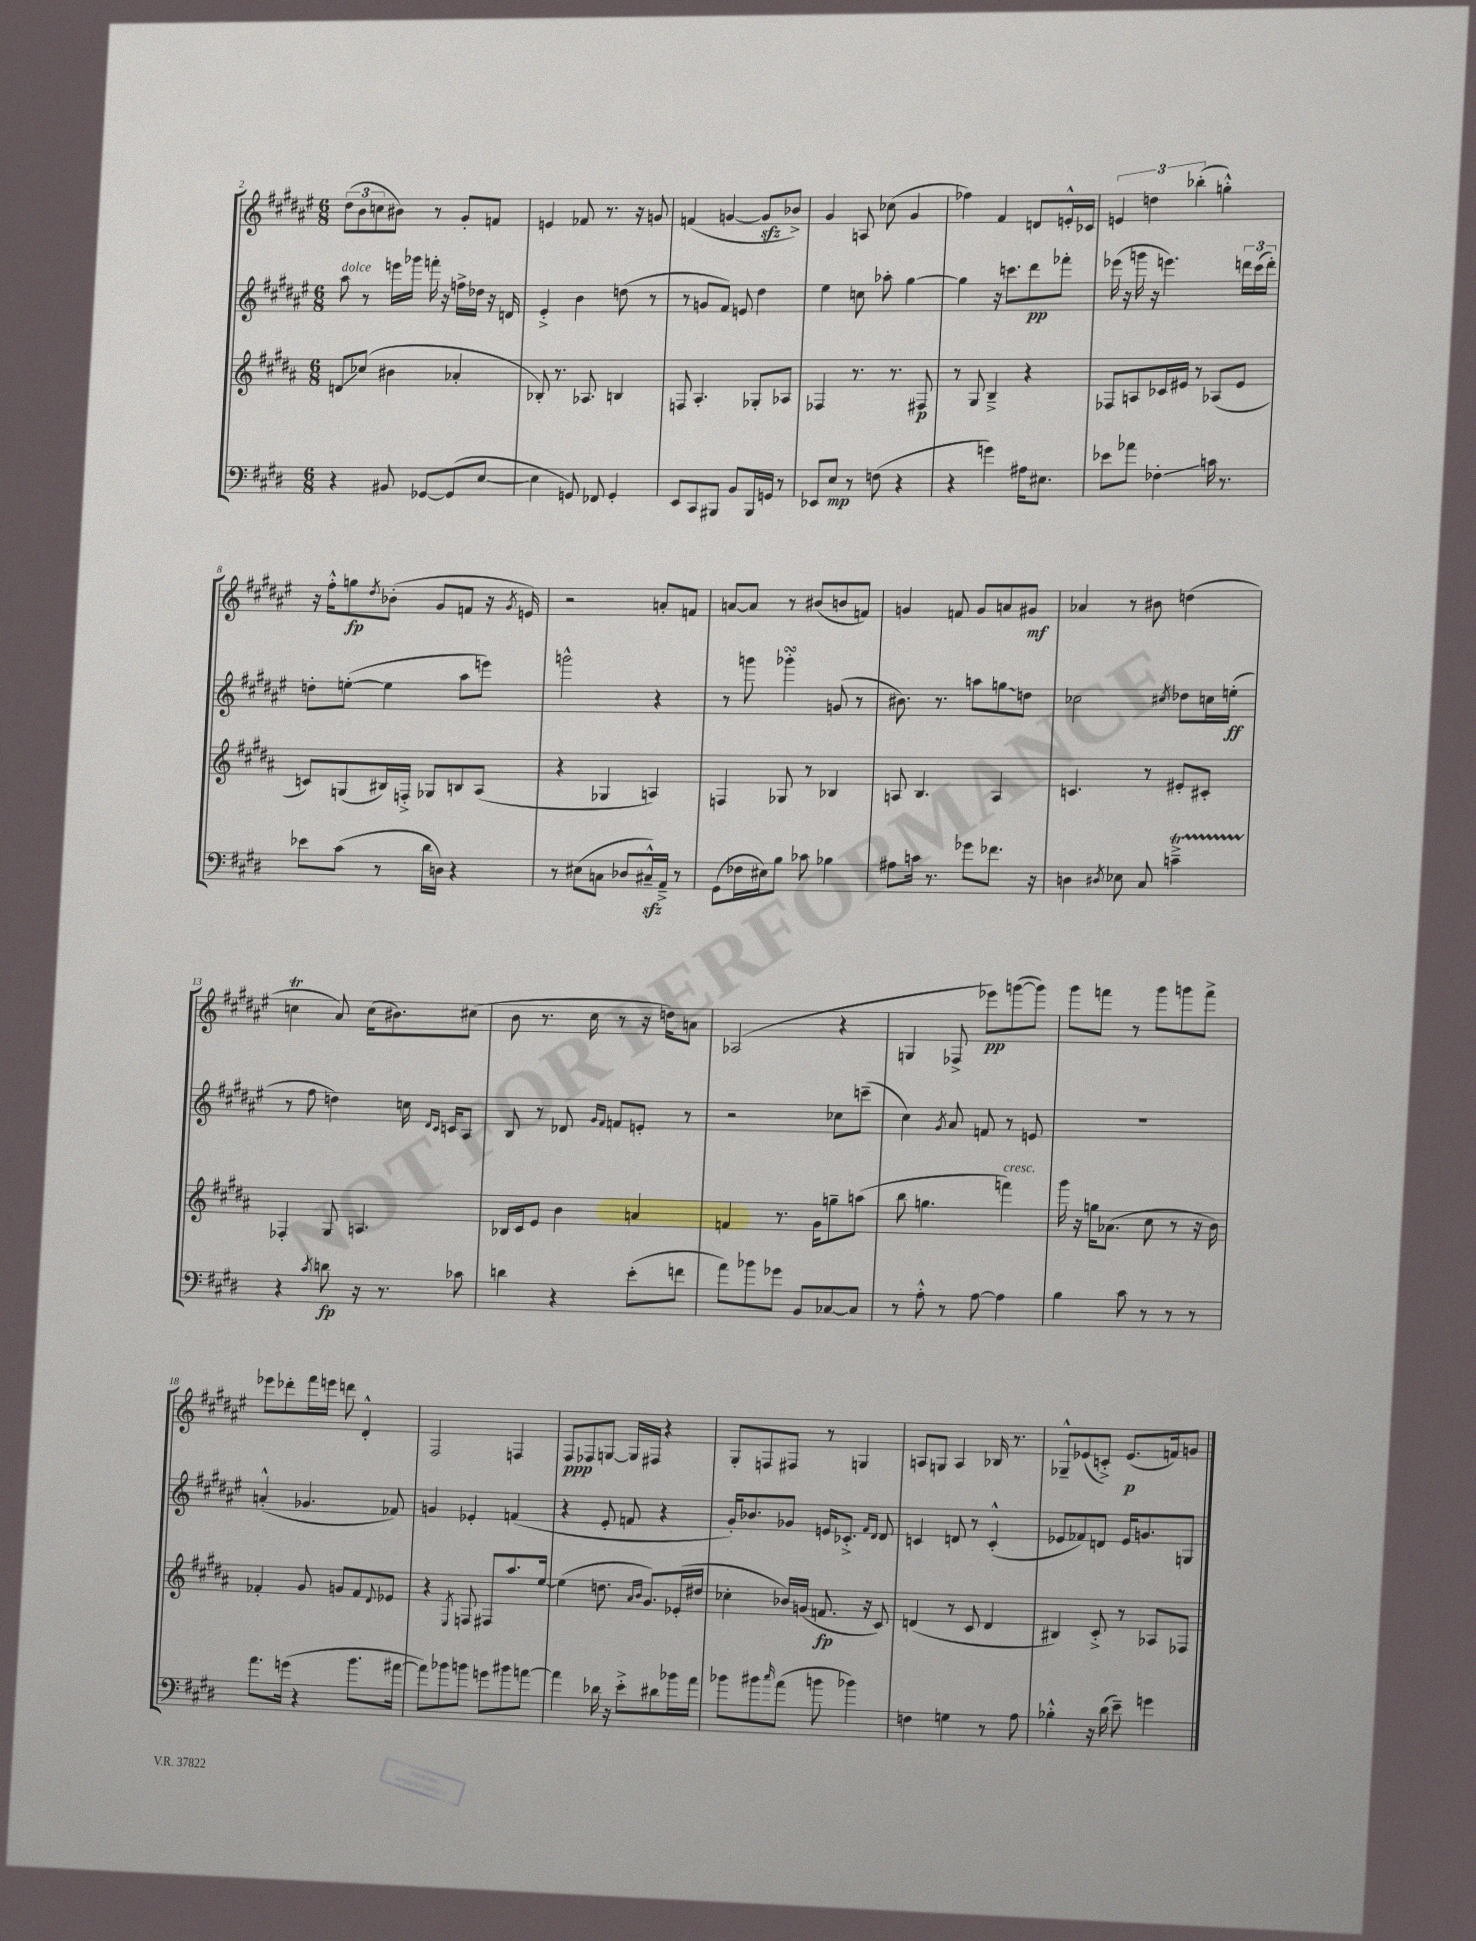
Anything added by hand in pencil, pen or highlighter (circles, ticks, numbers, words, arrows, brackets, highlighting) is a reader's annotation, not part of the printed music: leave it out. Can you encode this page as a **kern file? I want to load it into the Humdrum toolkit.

**kern	**kern	**kern	**kern
*staff4	*staff3	*staff2	*staff1
*clefF4	*clefG2	*clefG2	*clefG2
*k[f#c#g#d#]	*k[f#c#g#d#a#]	*k[f#c#g#d#a#e#]	*k[f#c#g#d#a#e#]
*M6/8	*M6/8	*M6/8	*M6/8
4r	8d	8aa#	(12dd#
.	.	.	12b
.	(8cc-	8r	.
.	.	.	12cc
8BB#	4b#	16eee	8b#)
.	.	16ggg-	.
[8GG-	.	16fff'	8r
.	.	16r	.
(8GG-]	4a-'	16ff^	8g#'
.	.	16dd-	.
[8E	.	16r	8f
.	.	16d	.
=	=	=	=
4E]	8B-')	4e#'^	4e
.	8.r	.	.
8GG)	.	4b	8f-
.	8.A-	.	.
8FF-	.	.	8.r
4GG'	4B	(8dd	.
.	.	.	16r
.	.	8r	8g
=	=	=	=
8EE	8F	8r	(4f
8CC#	4.A#'	8g	.
8BBB#	.	8f#)	[4g
8BB	.	8e	.
16BBB#	8G-'	4dd#	8g]
16GG	.	.	.
8r	8A-	.	8b-^)
=	=	=	=
8EE-	4F-	4ee#	4g#
8E	.	.	.
8r	8.r	8cc	8A
(8F	.	8aa-'	(8cc-
.	8.r	.	.
4r	.	[4gg#	4g#
.	8F#	.	.
=	=	=	=
4r	8r	4gg#]	4ff-)
.	8G#	.	.
4g)	4B~^	16r	4f#
.	.	8.ccc	.
16A#	4r	8ddd#	8d
8.E#	.	.	.
.	.	8fff-'	16e'^^
.	.	.	16c-
=	=	=	=
8e-	8F-	(16eee-	6e
.	.	16r	.
8a-	8A	16ggg	.
.	.	.	6dd
.	.	16r	.
4F-'	16c-	4.eee)	.
.	16e#	.	.
.	.	.	(6bb-'
.	8r	.	.
16c	(8A-	.	4gg'^^)
8.r	.	.	.
.	8e#	24ddd	.
.	.	(24ccc#	.
.	.	24ddd')	.
=	=	=	=
8e-	8c)	8dd'	16r
.	.	.	16ff#'^^
(8c#	(8G	([8ee'	8gg
.	.	.	8qdd#
8r	16B#)	4ee]	(8b-'
.	16F'^	.	.
16d#	8G-	.	8g#
16D)	.	.	.
4r	8B	8aa#	8f
.	(8A#	8eee)	16r
.	.	.	8qg#
.	.	.	16e)
=	=	=	=
8r	4r	2ggg^^	2r
(8E#	.	.	.
8C	4G-	.	.
8D-	.	.	.
16C#~^^)	4A)	4r	8a'
16AA~^	.	.	.
8r	.	.	8f
=	=	=	=
(8GG#	4F	8r	[8a
16F-	.	8ggg	8a]
16E#)	.	.	.
8B	8G-	4ggg-'	8r
8c-	8r	.	(8b#
4B-	4B-	(8g	8b
.	.	8r	8f)
=	=	=	=
8A#	8A	8.b#)	4g
16c	4.B	.	.
8.r	.	8.r	.
.	.	.	8f
8g-	.	8aa	8g
8.f-	4A	8gg	8a
.	.	8dd	8g#
16r	.	.	.
=	=	=	=
4D	4.c	2cc-	4a-
8qD#	.	.	.
8E-	.	.	8r
8C#	8r	.	8b#
.	.	8qcc#	.
4c~^	8e#'	8dd-	(4dd
.	8c#'	16cc	.
.	.	(16ee'	.
=	=	=	=
4r	4F-'	8r	4cc
.	.	8ff#	.
8qc#	.	.	.
8d	8G#	4dd)	8a#)
16r	4.A	.	(16cc
8.r	.	.	8.b#)
.	.	16cc	.
.	.	16qqd#	.
.	.	16qqc#	.
.	.	16c	.
8c-	.	8A#	(8cc#
=	=	=	=
4d	16B-	8B	8b
.	16c#	.	.
.	8e	8r	8.r
4r	4b	8d-	.
.	.	.	16cc#
.	.	16qqg#	.
.	.	16qqf#	.
.	.	8f	8r
(8e'	4a	8e'	16r
.	.	.	16dd)
8f	.	8r	8a
=	=	=	=
8a)	4f	2r	(2A-
8b-	.	.	.
8g-	8.r	.	.
8BB	.	.	.
.	16g#	.	.
[8C-	8gg~	8cc-	4r
8C-]	(8aa	(8ccc~	.
=	=	=	=
8r	8bb	4cc#)	4G
8A'^^	4.gg	.	.
.	.	8qg#	.
8r	.	8a#	8F-^
[8A	.	8f	8eee-)
4A]	4fff)	8r	([8ggg
.	.	8e	8ggg])
=	=	=	=
4B	16ggg#	2.r	8ggg#
.	16r	.	.
.	16gg	.	8fff
.	(8.a-	.	.
8c#	.	.	8r
8r	8cc#	.	8ggg#
8r	8r	.	8ggg
8r	16r	.	8fff^
.	16b)	.	.
=	=	=	=
8.a	4f-'	(4a'^^	8eee-
.	.	.	8ddd-'
(16g	.	.	.
4r	8g#	4.g-	16fff#
.	.	.	16eee
.	8g	.	8ddd
8.b	8f-	.	4d#'^^
.	8qqd#	.	.
.	8e-	8f-)	.
[16a#	.	.	.
=	=	=	=
8a#])	4r	4g	2F#
8b-	.	.	.
.	8qE	.	.
8b	8F	4e-'	.
8g	8F#	.	.
8b#	8.aa#	(4f	4F
[8a	.	.	.
.	[16ee	.	.
=	=	=	=
4a]	(4ee]	4r	8F#
.	.	.	8F-
16d-	8.dd	8e#'	[8G
16r	.	.	.
8e'^	.	8f	16G]
.	16qqa#	.	.
.	16qqb	.	.
.	8.g#)	.	16F#
8d#	.	4r	4r
16b-	(16e-'	.	.
16a	16dd#	.	.
=	=	=	=
8b-	4cc-'	16g#')	8G#'
.	.	8.b-	.
8b#	.	.	8F
16qqcc#	.	.	.
(8a	16b-)	8g-	8F#
.	(16g	.	.
8b	8.f	16e	8r
.	.	8.c-'^	.
4b-)	.	.	4G
.	16r	.	.
.	.	16qqf#	.
.	.	16qqd#	.
.	8c#)	8d#	.
=	=	=	=
4F	(4d	4c	8A
.	.	.	8G
4G	8r	8d	4A
.	8c#	8r	.
8r	4d	(4c'^^	16B-
.	.	.	8.r
8A	.	.	.
=	=	=	=
4B-'^^	4B#)	8e-	8G-~^^
.	.	8f-)	(8e-
16r	8c#'^	8d	8c'^)
(16d#	.	.	.
8e~)	8r	16e-	(8.e-
.	.	8.g	.
4g	8A-	.	.
.	.	.	16f)
.	8F-	8G	8g
==	==	==	==
*-	*-	*-	*-
